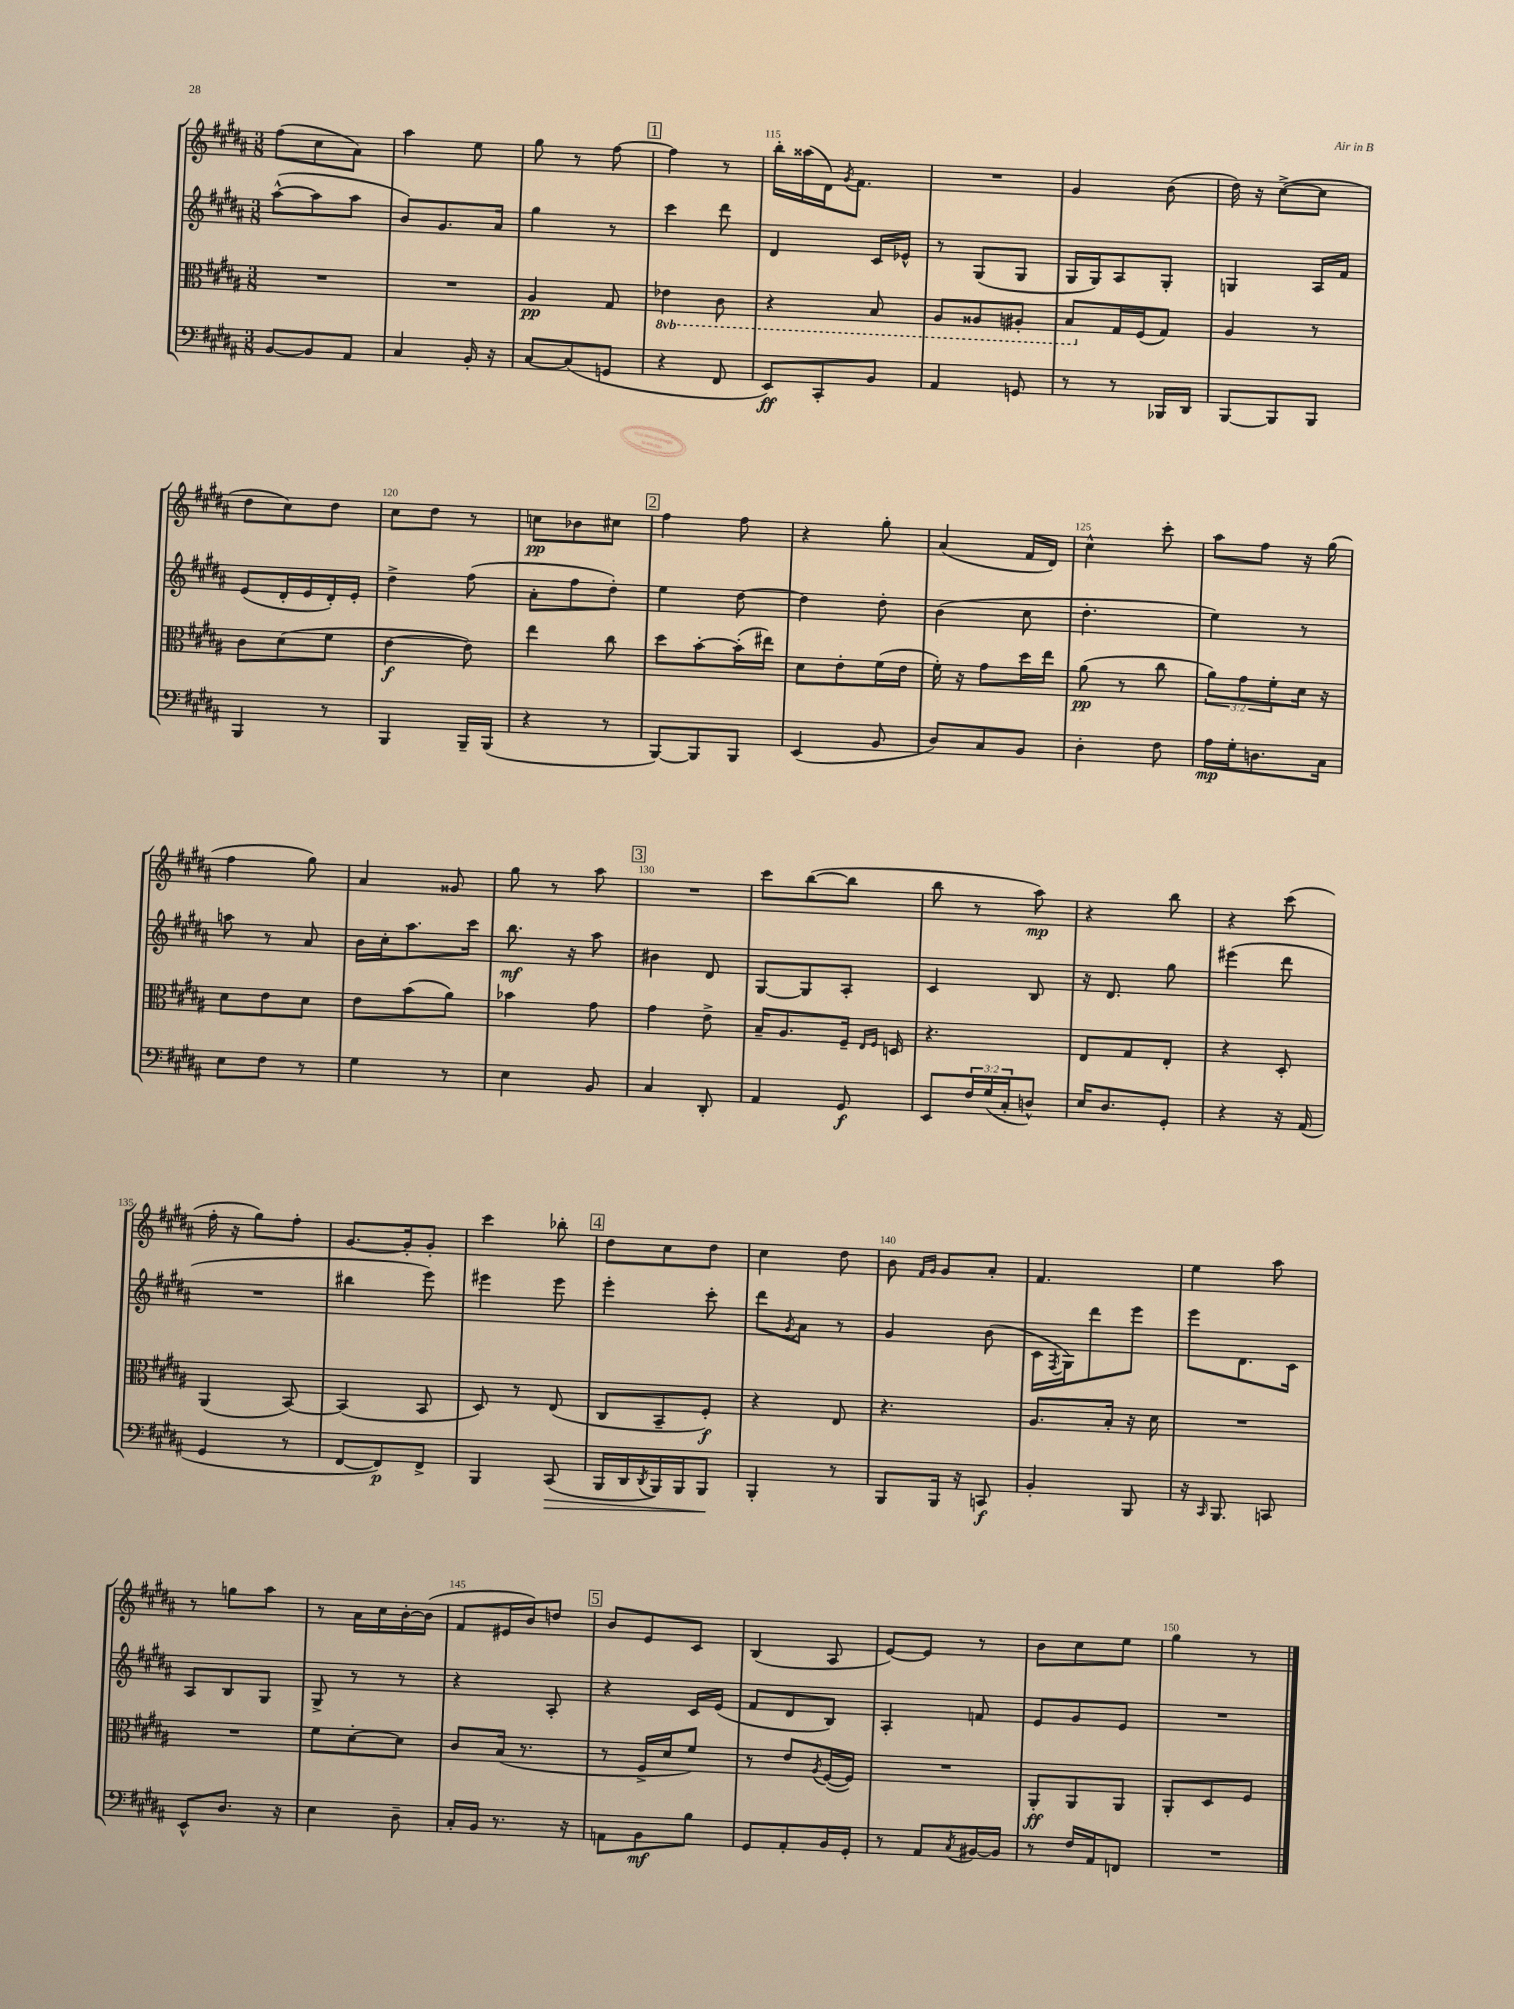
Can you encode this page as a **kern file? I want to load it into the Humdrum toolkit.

**kern	**kern	**kern	**kern
*staff4	*staff3	*staff2	*staff1
*clefF4	*clefC3	*clefG2	*clefG2
*k[f#c#g#d#a#]	*k[f#c#g#d#a#]	*k[f#c#g#d#a#]	*k[f#c#g#d#a#]
*M3/8	*M3/8	*M3/8	*M3/8
[8BB/L	4.r	([8aa#^^\L	(8ff#\L
8BB/]	.	8aa#\]	8cc#\
8AA#/J	.	8aa#\J	8a#\J)
=	=	=	=
4C#/	4.r	8b/L)	4aa#\
.	.	8.g#/	.
16BB'/	.	.	8ee\
16r	.	16a#/Jk	.
=	=	=	=
[8C#/L	4A#/	4gg#\	8gg#\
(8C#/]	.	.	8r
8GG/J	8G#/	8r	[8ff#\
=	=	=	=
4r	4E-\	4ccc#\	4ff#\]
8FF#/	8C#\	8ddd#\	8r
=	=	=	=
8EE/L)	4r	4d#/	16bb'\LL
.	.	.	(16aa##\
8CC#'/	.	.	16d#\J)
.	.	.	8qg#/
.	.	.	8.f#\J
8BB/J	8BB/	16c#/LL	.
.	.	16e-^^/JJ	.
=	=	=	=
4AA#/	8AA#/L	8r	4.r
.	8AA##/	(8G#/L	.
8GG/	8AA#'/J	8G#/J	.
=	=	=	=
8r	8BB/L	16G#/LL	4g#/
.	.	16G#/J)	.
8r	16G#/L	8A#/	.
.	(16F#/J	.	.
16BBB-/LL	8G#/J)	8G#'/J	(8b\
16DD#/JJ	.	.	.
=	=	=	=
[8BBB/L	4A#/	4G/	16dd#\)
.	.	.	16r
8BBB/]	.	.	([8cc#^\L
8BBB/J	8r	16A#/LL	8cc#\]J
.	.	16f#/JJ	.
=	=	=	=
4BBB/	8c#\L	(8e/L	8dd#\L
.	(8d#\	16d#'/L	8cc#\)
.	.	16e/	.
8r	8f#\J	16d#'/)	8dd#\J
.	.	16e'/JJ	.
=	=	=	=
4BBB/	[4e\	4dd#^\	8cc#\L
.	.	.	8dd#\J
16BBB~/LL	8e\])	(8ff#\	8r
(16BBB/JJ	.	.	.
=	=	=	=
4r	4ee\	8a#'\L	8cc\L
.	.	8ff#\	8b-\
8r	8cc#\	8dd#'\J)	8cc#\J
=	=	=	=
[8BBB/L)	8dd#\L	4ee\	4ff#\
8BBB/]	[8b'\	.	.
8BBB/J	(16b'\]L	[8dd#\	8ff#\
.	16ee#\JJ)	.	.
=	=	=	=
(4EE/	8d#\L	4dd#\]	4r
.	8e'\	.	.
8BB/	(16f#\L	8dd#'\	8gg#'\
.	16e\JJ	.	.
=	=	=	=
8D#/L)	16f#'\)	(4b\	(4a#/
.	16r	.	.
8C#/	8g#\L	.	.
8BB/J	16dd#\L	8cc#\	16f#/LL
.	16ee\JJ	.	16d#/JJ)
=	=	=	=
4D#'\	(8a#\	4.dd#'\	4cc#^^\
.	8r	.	.
8F#\	8cc#\	.	8ccc#'\
=	=	=	=
16A#\LL	12a#\L)	4ee\)	8aa#\L
16G#'\J	.	.	.
.	12g#\	.	.
8.D\	.	.	8ff#\J
.	12f#'\	.	.
.	16d#\Jk	8r	16r
16C#\Jk	16r	.	(16gg#\
=	=	=	=
8E\L	8d#\L	8aa\	4ff#\
8F#\J	8e\	8r	.
8r	8d#\J	8a#/	8gg#\)
=	=	=	=
4G#\	8e\L	16b\LL	4a#/
.	.	16cc#'\J	.
.	(8b\	8.aa#\	.
8r	8a#\J)	.	8g##/
.	.	16ccc#\Jk	.
=	=	=	=
4E\	4b-\	8.bb\	8gg#\
.	.	.	8r
.	.	16r	.
8BB/	8g#\	8aa#\	8aa#\
=	=	=	=
4C#/	4g#\	4b#\	4.r
8DD#'/	8e^\	8d#/	.
=	=	=	=
4AA#/	16B~/LK	[8G#/L	8ccc#\L
.	8.A#/	.	.
.	.	8G#/]	([8bb\
8GG#/	16F#~/Jk	8A#'/J	8bb\]J
.	16qqE/LL	.	.
.	16qqF#/JJ	.	.
.	16D/	.	.
=	=	=	=
8EE/L	4.r	4c#/	8bb\
24F#/L	.	.	8r
(24G#/	.	.	.
24C#'/J	.	.	.
8D^^/J)	.	8B/	8aa#\)
=	=	=	=
16E/LK	8E/L	16r	4r
8.D#/	.	8.d#/	.
.	8G#/	.	.
8GG#'/J	8E'/J	8gg#\	8bb\
=	=	=	=
4r	4r	(4eee#\	4r
16r	8D#'/	8ddd#\	(8ccc#\
(16AA#/	.	.	.
=	=	=	=
4GG#/	(4AA#/	4.r	16ff#'\
.	.	.	16r
.	.	.	8gg#\L)
8r	[8BB/)	.	8ff#'\J
=	=	=	=
[8FF#/L	(4BB/]	4bb#\	[8.g#/L
8FF#/])	.	.	.
.	.	.	16g#'/]k
8FF#^/J	8BB/	8eee\)	8g#'/J
=	=	=	=
4BBB/	8D#/)	4eee#\	4ccc#\
.	8r	.	.
(8CC#/	(8E/	8eee#\	8bb-'\
=	=	=	=
16BBB/LL	8C#/L	4eee'\	8dd#\L
16DD#/	.	.	.
8qDD#/	.	.	.
16BBB/)	8BB~/	.	8cc#\
16BBB/J	.	.	.
8BBB/J	8F#'/J)	8ccc#'\	8dd#\J
=	=	=	=
4BBB'/	4r	8ddd#\L	4cc#\
.	.	8qg#/	.
.	.	8a#\J	.
8r	8E/	8r	8dd#\
=	=	=	=
8BBB/L	4.r	4g#/	8b\
.	.	.	16qqf#/LL
.	.	.	16qqg#/JJ
16BBB/Jk	.	.	8g#/L
16r	.	.	.
8CC/	.	(8b\	8a#'/J
=	=	=	=
4BB'/	8.A#/L	16c#\LL	4.f#/
.	.	8qF#/	.
.	.	16G#\J)	.
.	.	8ddd#\	.
.	16B'/Jk	.	.
8BBB/	16r	8eee\J	.
.	16d#\	.	.
=	=	=	=
16r	4.r	8eee\L	4ee\
16qqCC#/	.	.	.
8.BBB/	.	.	.
.	.	8.d#\	.
8CC/	.	.	8aa#\
.	.	16c#\Jk	.
=	=	=	=
8EE^^/L	4.r	8A#/L	8r
8.D#/J	.	8B/	8gg\L
.	.	8G#/J	8aa#\J
16r	.	.	.
=	=	=	=
4E\	8f#\L	8G#^/	8r
.	[8d#'\	8r	16a#\LL
.	.	.	16cc#\
8D#~\	8d#\]J	8r	[16b'\
.	.	.	(16b\]JJ
=	=	=	=
16C#'/LL	8c#/L	4r	8f#/L
16BB/JJ	.	.	.
8.r	(16B/Jk	.	16e#/L
.	8.r	.	16b/J)
.	.	8A#'/	8dd/J
16r	.	.	.
=	=	=	=
8AA\L	8r	4r	8b/L
8BB\	16F#^/LL	.	8e/
.	16d#/J	.	.
8B\J	8f#/J)	16c#/LL	8c#/J
.	.	(16e/JJ	.
=	=	=	=
8GG#/L	8r	8f#/L	(4B/
8AA#'/	8e/L	8d#/	.
.	8qA#/	.	.
16BB/L	([16F#/L	8B/J)	8A#/
16GG#'/JJ	16F#/]JJ)	.	.
=	=	=	=
8r	4.r	4A#'/	[8e/L)
8AA#/L	.	.	8e/]J
8qC#/	.	.	.
[16BB#/L	.	8f/	8r
16BB#/]JJ	.	.	.
=	=	=	=
8r	8AA#'/L	8e/L	8b\L
16F#/LL	8AA#/	8g#/	8cc#\
16AA#/J	.	.	.
8FF/J	8AA#/J	8e/J	8ee\J
=	=	=	=
4.r	8AA#'/L	4.r	4gg#\
.	8D#/	.	.
.	8F#/J	.	8r
==	==	==	==
*-	*-	*-	*-
